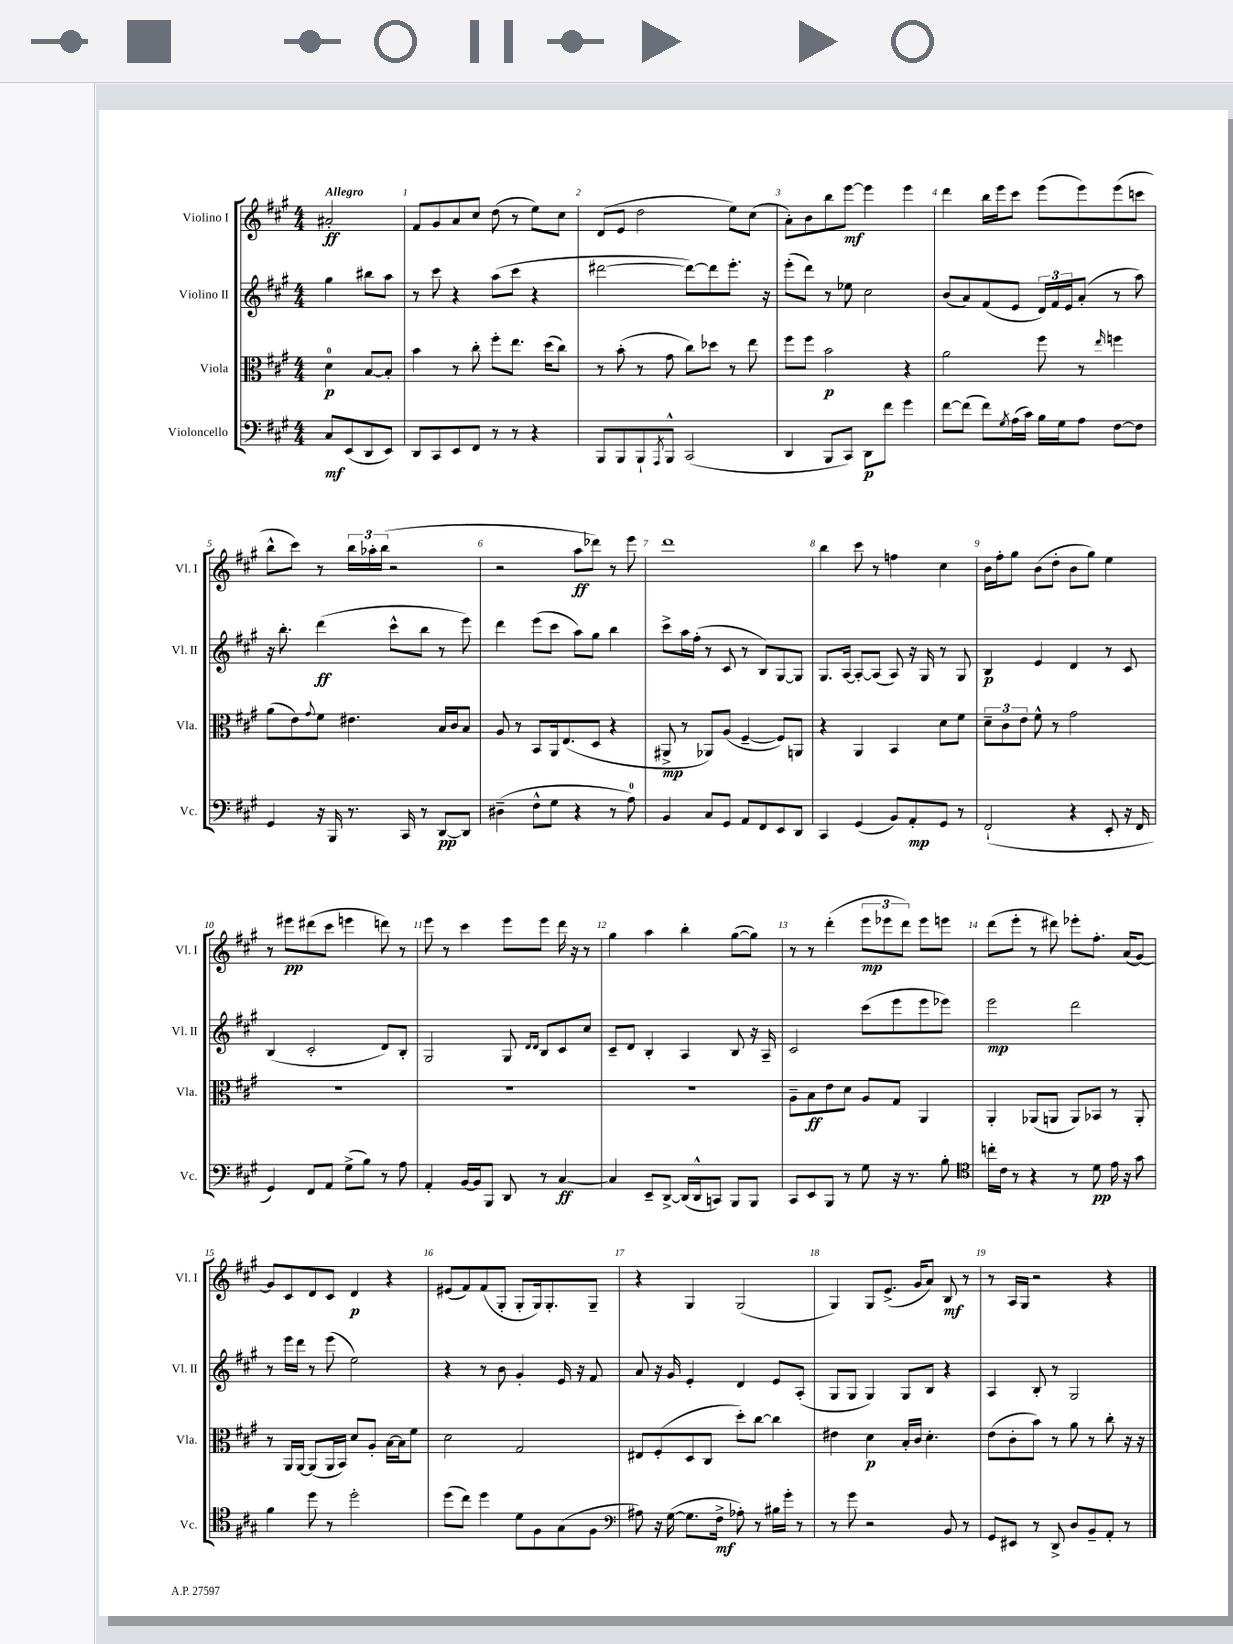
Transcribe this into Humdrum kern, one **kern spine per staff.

**kern	**kern	**kern	**kern
*staff4	*staff3	*staff2	*staff1
*clefF4	*clefC3	*clefG2	*clefG2
*k[f#c#g#]	*k[f#c#g#]	*k[f#c#g#]	*k[f#c#g#]
*M4/4	*M4/4	*M4/4	*M4/4
8C#/L	4d\	4gg#\	2a#'/
(8EE/	.	.	.
8DD/	[8B/L	8bb#\L	.
8EE/J)	8B'/]J	8aa\J	.
=	=	=	=
8DD/L	4b\	8r	8f#/L
8CC#/	.	8ccc#\	8g#/
8EE/	8r	4r	8a/
8FF#/J	8cc#'\	.	8cc#/J
8r	8ff#'\L	(8aa\L	(8dd\
8r	8.ee\J	8ccc#\J	8r
4r	.	4r	8ee\L)
.	(16dd\LK	.	.
.	8cc#\J)	.	8cc#\J
=	=	=	=
8BBB/L	8r	[2ddd#\	(8d/L
8BBB/	(8b'\	.	8e/J
8BBB`/	8r	.	2dd\
8qAAA/	.	.	.
8BBB^^/J	8g#\	.	.
(2CC#/	8cc#\L)	8ddd#\_L)	.
.	8dd-\J	8ddd#\]	.
.	8r	8.eee'\J	8ee\L)
.	8ee\	.	(8cc#\J
.	.	16r	.
=	=	=	=
4DD/	8ff#\L	(8eee'\L	8a'\L)
.	8ff#\J	8ddd\J)	8b\
8BBB/L	2b\	8r	8bb\
8CC#/J)	.	8ee-\	[8eee\J
8DD\L	.	2cc#\	4eee\]
8f#\J	.	.	.
4g#\	4r	.	4eee\
=	=	=	=
[8f#\L	2a\	(8b/L	4ddd\
(8f#\]J	.	8a/)	.
8f#\L)	.	(8f#/	16bb\LL
.	.	.	16eee\J
8qG#/	.	.	.
(16A\L	.	8e/J	8ccc#\J
16c#\JJ)	.	.	.
16B\LL	8ff#\	24d/LL)	(8eee\L
.	.	24f#/	.
16G#\J	.	.	.
.	.	24e/J	.
8A\J	8r	(8a'/J	8eee\)
.	16qqee/	.	.
[8F#\L	4ff\	8r	(8eee\
8F#\]J	.	8aa\)	8ccc\J
=	=	=	=
4GG#/	(8a\L	16r	8bb^^\L
.	.	8.bb'\	.
.	8e\)	.	8ccc#\J)
.	8qqg#/	.	.
16r	8f#\J	(4ddd\	8r
16BBB/	.	.	.
8.r	4.e#\	.	24bb\LL
.	.	.	24aa-'\
.	.	.	(24bb\JJ
.	.	8ccc#^^\L	2r
16CC#/	.	.	.
8r	.	8bb\J	.
[8DD/L	16B/LL	8r	.
.	16c#/J	.	.
8DD/]J	8B/J	8eee\)	.
=	=	=	=
(4D#~\	8A/	4ddd\	2r
.	8r	.	.
8F#^^\L	8BB/L	(8eee\L	.
8G#\J	16AA/k	8ccc#\J	.
.	(8.E/	.	.
4r	.	8aa\L)	8aa\L
.	8D/J	8gg#\J	8ddd-\J)
8r	4r	4bb\	8r
8A\)	.	.	8eee\
=	=	=	=
4BB/	8AA#^/	8ccc#^\L	1ddd
.	8r	16aa\L	.
.	.	(16ff#'\JJ	.
8C#/L	8AA-/L)	8r	.
8GG#/J	(8A/J	8c#/	.
8AA/L	[4F#~/	8r	.
8FF#/	.	8B/L)	.
8EE/	8F#/]L)	[8G#/	.
8DD/J	8AA/J	8G#/]J	.
=	=	=	=
4CC#/	4r	8.G#/L	4bb\
.	.	[16A/Jk	.
(4GG#/	4AA/	8A'/_L	8ccc#\
.	.	(8A/]J	8r
8BB/L)	4BB/	8A/)	4ff\
8AA'/	.	16r	.
.	.	16G#/	.
8GG#/J	8d\L	8r	4cc#\
8r	8f#\J	8G#/	.
=	=	=	=
(2FF#`/	12d~\L	4B/	16b\LL
.	.	.	16ff#'\J
.	12c#\	.	.
.	.	.	8gg#\J
.	12e\J	.	.
.	8f#^^\	4e/	(8b\L
.	8r	.	8dd'\J
4r	2g#\	4d/	8b\L
.	.	.	8gg#\J)
8EE'/	.	8r	4ee\
16r	.	8c#/	.
16FF#/	.	.	.
=	=	=	=
4GG#/)	1r	(4B/	8r
.	.	.	8eee#\L
8FF#/L	.	2c#'/	(8ddd#\
8AA/J	.	.	8ccc#\J
(8G#^\L	.	.	4eee\
8B\J)	.	.	.
8r	.	8d/L)	8ddd\)
8A\	.	8B'/J	8r
=	=	=	=
4AA'/	1r	2G#/	8eee\
.	.	.	8r
[16BB/LL	.	.	4ccc#\
16BB/]J	.	.	.
8BBB/J	.	.	.
8DD/	.	8G#/	8eee\L
.	.	16qqd/LL	.
.	.	16qqd/JJ	.
8r	.	8B/L	8eee\J
[4C#/	.	8c#/	16ddd\
.	.	.	16r
.	.	8cc#/J	8r
=	=	=	=
4C#/]	1r	8c#~/L	4gg#\
.	.	8d/J	.
8EE~/L	.	4B'/	4aa\
[8DD^/J	.	.	.
(16DD/]LL	.	4A/	4bb'\
16DD^^/J	.	.	.
8CC/J)	.	.	.
8BBB/L	.	8B/	([8gg#\L
8BBB/J	.	16r	8gg#\]J)
.	.	16A~/	.
=	=	=	=
8CC#/L	8A~\L	2c#/	8r
8EE/	8B\	.	8r
8BBB/J	8e\	.	(4ddd'\
8r	8d\J	.	.
8G#\	8A/L	(8ccc#\L	12eee\L
.	.	.	12eee-\
16r	8G#/J	8eee\	.
.	.	.	12ddd\J)
8.r	.	.	.
.	4AA/	8eee\	8eee-\L
8B'\	.	8eee-\J)	8eee\J
=	=	=	=
*clefC4	*	*	*
16cc'\LL	4AA'/	2eee\	(8ddd\L
16c#\JJ	.	.	.
8r	.	.	8eee'\J
4r	(8AA-/L	.	8r
.	8AA/J	.	8ddd#\)
8r	8AA/L)	2ddd\	8eee-'\L
8d\	8BB-/J	.	8.ff#'\J
16e\	8r	.	.
16r	.	.	(16a/LK
8g#\	8AA'/	.	[8g#/J)
=	=	=	=
4f#\	8r	8r	8g#/]L
.	16AA/LL	16eee\LL	8c#/
.	[16AA/JJ	16ddd\JJ	.
8dd\	(8AA/]L	8r	8d/
8r	16AA/L	(8eee\	8c#/J
.	16BB/JJ)	.	.
2dd'\	8d/L	2ee\)	4d/
.	8A'/J	.	.
.	[16B\LL	.	4r
.	16B\]J	.	.
.	8f#\J	.	.
=	=	=	=
(8dd\L	2d\	4r	(8e#/L
8cc#\J)	.	.	8f#/)
4dd\	.	8r	(8f#/
.	.	8b\	8G#'/J
8d\L	2G#/	4g#'/	8G#'/L
8F#\	.	.	16G#/k)
.	.	.	8.G#'/
(8G#\	.	16e/	.
.	.	16r	.
8F#\J	.	8f#/	8G#~/J
=	=	=	=
*clefF4	*	*	*
8A#\)	8E#/L	8a/	4r
16r	(8F#'/	16r	.
([16G#\	.	16g#/	.
8.G#\]L	8D/	4e'/	4G#/
.	8C#/J	.	.
16F#^\Jk	.	.	.
8A-'\)	8dd'\L)	4d/	(2G#/
8r	[8cc#\J	.	.
16B#\LL	4cc#\]	8e/L	.
16g#'\JJ	.	.	.
8r	.	(8A'/J	.
=	=	=	=
8r	4e#\	8G#/L	4G#/)
8g#\	.	8G#/J	.
2r	4d\	4G#/)	8G#/L
.	.	.	(8.e^/J
.	16B'/LL	8G#/L	.
.	16c#/JJ	.	16g#/LK
.	4.d'\	8B/J	8a/J)
8BB/	.	4r	8B/
8r	.	.	8r
=	=	=	=
8GG#/L	(8e\L	4A/	8r
8EE#/J	8c#'\	.	16A/LL
.	.	.	16G#/JJ
8r	8b\J)	8B'/	2r
8DD^/	8r	8r	.
8D/L	8a\	2G#/	.
8BB~/	8r	.	.
8AA'/J	8cc#'\	.	4r
8r	16r	.	.
.	16r	.	.
==	==	==	==
*-	*-	*-	*-
